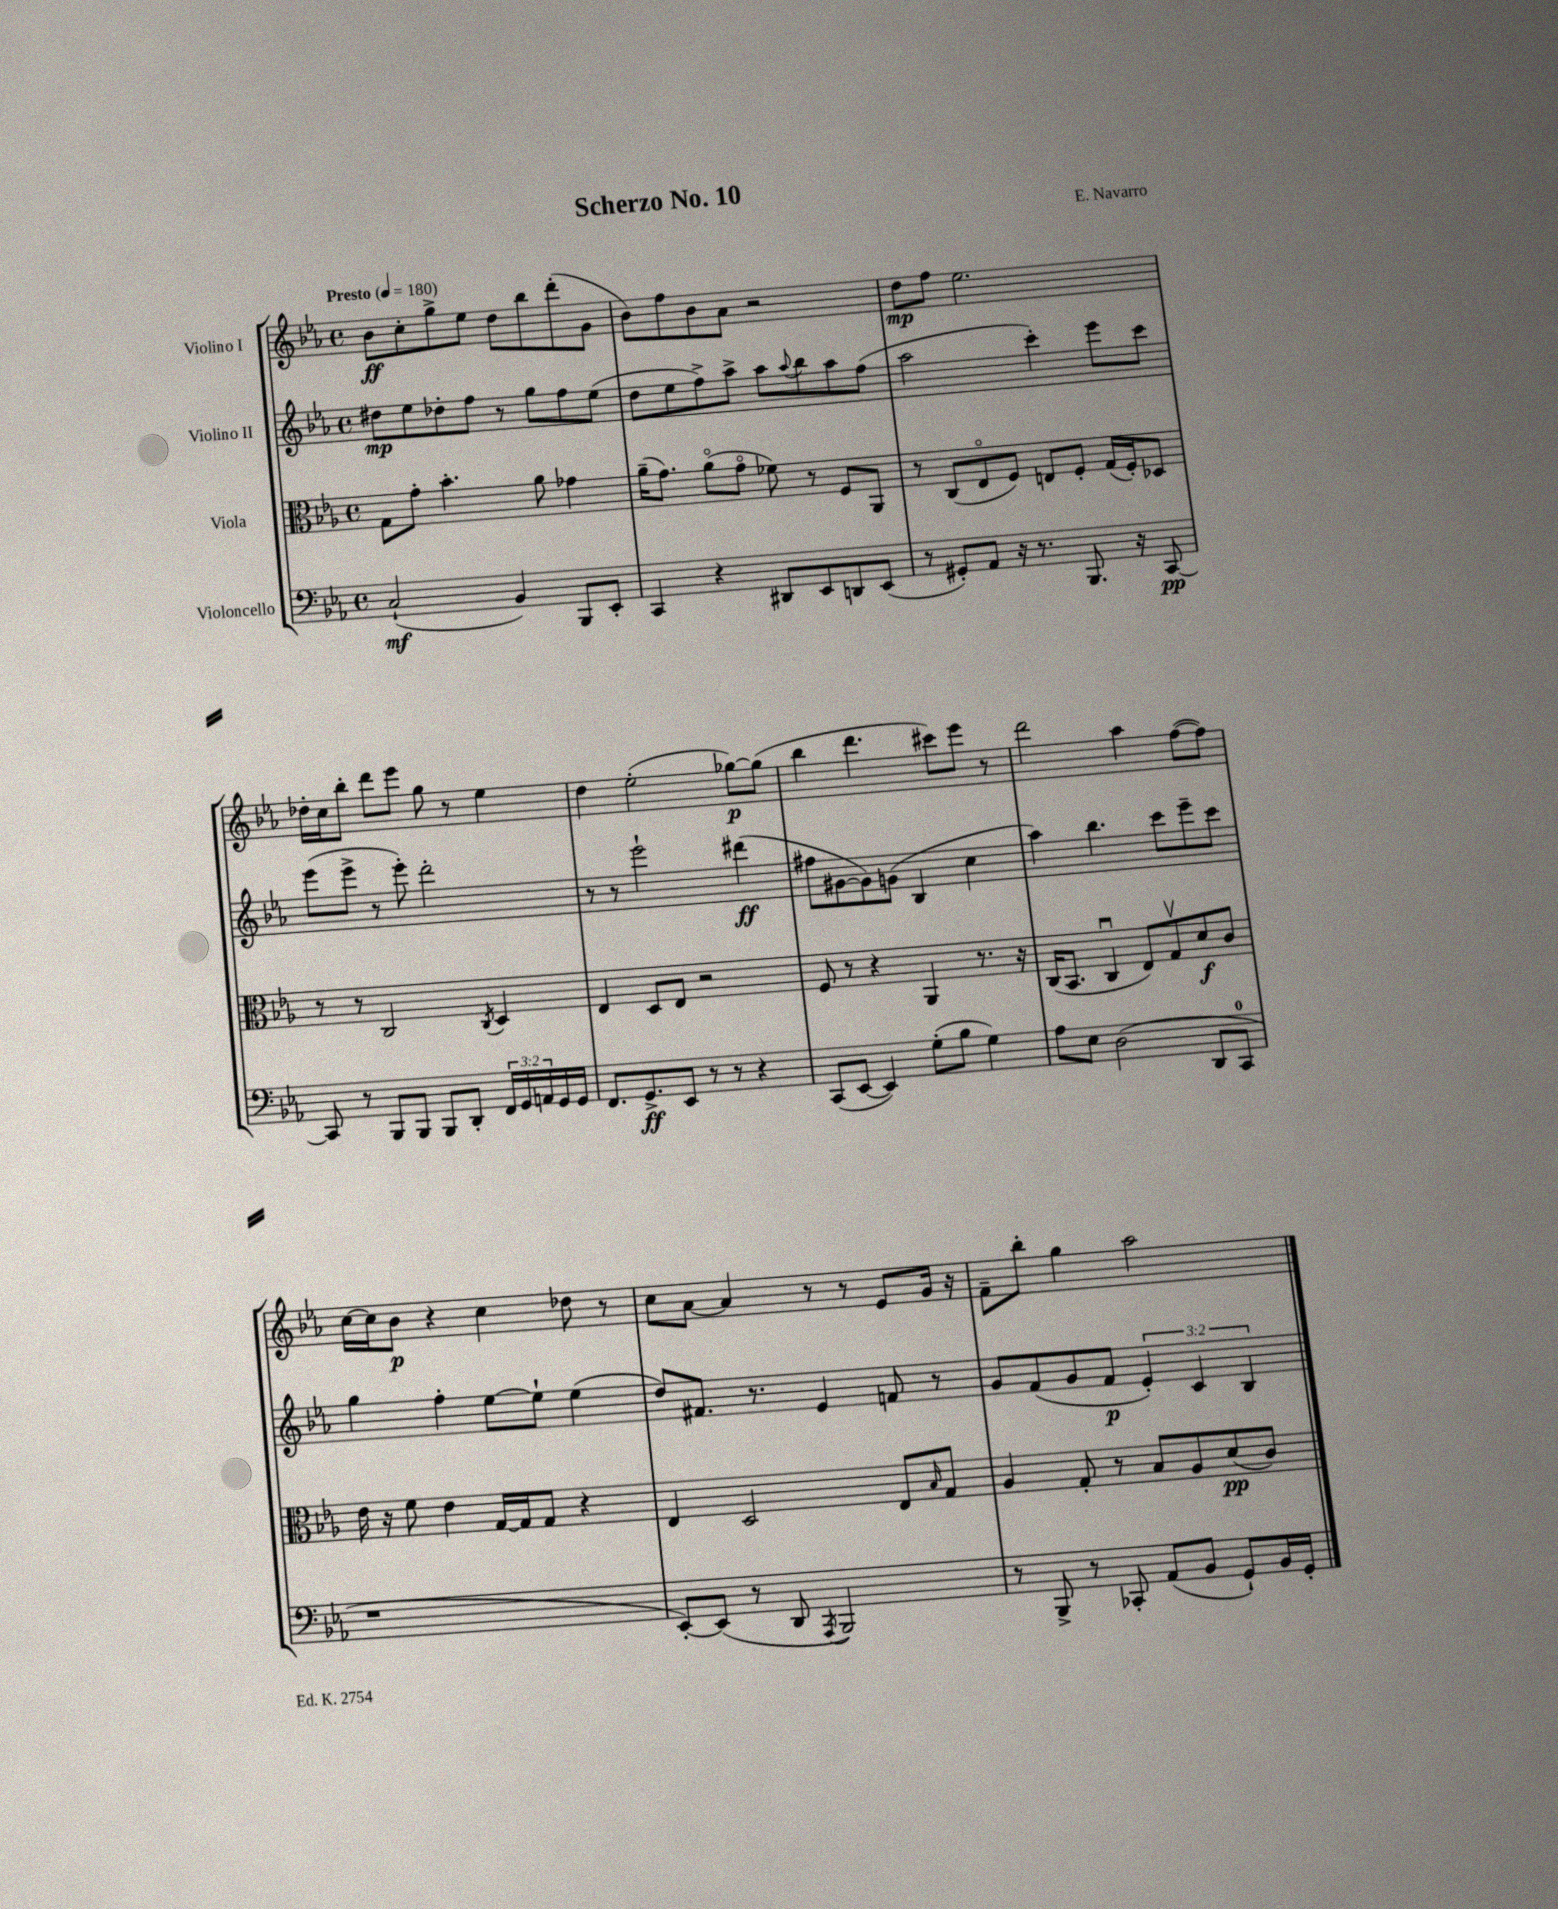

**kern	**kern	**kern	**kern
*staff4	*staff3	*staff2	*staff1
*clefF4	*clefC3	*clefG2	*clefG2
*k[b-e-a-]	*k[b-e-a-]	*k[b-e-a-]	*k[b-e-a-]
*M4/4	*M4/4	*M4/4	*M4/4
*met(c)	*met(c)	*met(c)	*met(c)
*MM180	*MM180	*MM180	*MM180
(2C`	8G	8dd#	8b-
.	8g'	8ee-	8cc'
.	4.b-'	8dd-'	8gg^
.	.	8ff	8ee-
4BB-)	.	8r	8dd
.	8a-	8gg	8bb-
8BBB-	4g-	8ff	(8ddd'
8EE-'	.	(8ee-	8g
=	=	=	=
4CC	(16a-~	8dd	8b-)
.	8.g)	.	.
.	.	8ee-	8ff
4r	(8a-o	8ff^)	8b-
.	8go	8aa-^	8a-
8DD#	8f-)	8aa-	2r
.	.	8qqaa-	.
8EE-	8r	8bb-	.
8DD	8F	8aa-	.
(8EE-	8AA-	(8ff	.
=	=	=	=
8r	8r	2aa-	8dd
8GG#')	(8C	.	8ff
8AA-	8E-o	.	2.ee-
16r	8F)	.	.
8.r	.	.	.
.	8E	4ccc')	.
8.BBB-	8F'	.	.
.	(16G	8eee-	.
16r	16F')	.	.
[8CC	8D-	8ccc	.
=	=	=	=
8CC]	8r	(8eee-	16dd-'
.	.	.	16cc
8r	8r	8eee-^	8bb-'
8BBB-	2C	8r	8ddd
8BBB-	.	8eee-')	8eee-
8BBB-	.	2ddd'	8gg
8DD'	.	.	8r
.	8qC	.	.
24FF	4D	.	4ee-
24GG	.	.	.
24AA	.	.	.
16GG	.	.	.
16GG	.	.	.
=	=	=	=
8.FF	4E-	8r	4dd
.	.	8r	.
8.GG^	.	.	.
.	8D	2eee-`	(2ee-'
8EE-	8E-	.	.
8r	2r	.	.
8r	.	.	.
4r	.	(4ddd#	[8gg-)
.	.	.	(8gg-]
=	=	=	=
(8CC	8F	8ff#	4bb-
[8EE-	8r	[8g#	.
4EE-])	4r	8g#])	4.ddd
.	.	(8g	.
(8G'	4AA-	4B-	.
8B-	.	.	8ccc#)
4G)	8.r	4cc	8eee-
.	.	.	8r
.	16r	.	.
=	=	=	=
8A-	(16C	4aa-)	2ddd
.	8.BB-	.	.
8E-	.	.	.
(2D	4Cu	4.bb-	.
.	8E-)	.	4aa-
.	8Gv	8ccc	.
8DD	8d	8eee-~	([8ff
8CC	8c	8ccc	8ff])
=	=	=	=
1r	16e-	4gg	[16cc
.	16r	.	16cc]
.	8f	.	8b-
.	4e-	4ff'	4r
.	[16G	[8ee-	4cc
.	16G]	.	.
.	8G	8ee-`]	.
.	4r	(4ee-	8dd-
.	.	.	8r
=	=	=	=
[8EE-')	4E-	8dd)	8cc
(8EE-]	.	8.f#	[8a-
8r	2D	.	4a-]
.	.	8.r	.
8DD	.	.	.
8qAAA-	.	.	.
2BBB-)	.	4e-	8r
.	.	.	8r
.	8E-	8f	8e-
.	16qqB-	.	.
.	8G	8r	16g
.	.	.	16r
=	=	=	=
8r	4A-	8g	8f~
8BBB-^	.	(8f	8bb-'
8r	8G'	8g	4gg
8CC-'	8r	8f	.
(8AA-	8B-	6e-')	2aa-
8BB-	8A-	.	.
.	.	6c	.
8GG`)	(8d	.	.
.	.	6B-	.
16BB-	8c)	.	.
16GG'	.	.	.
==	==	==	==
*-	*-	*-	*-
